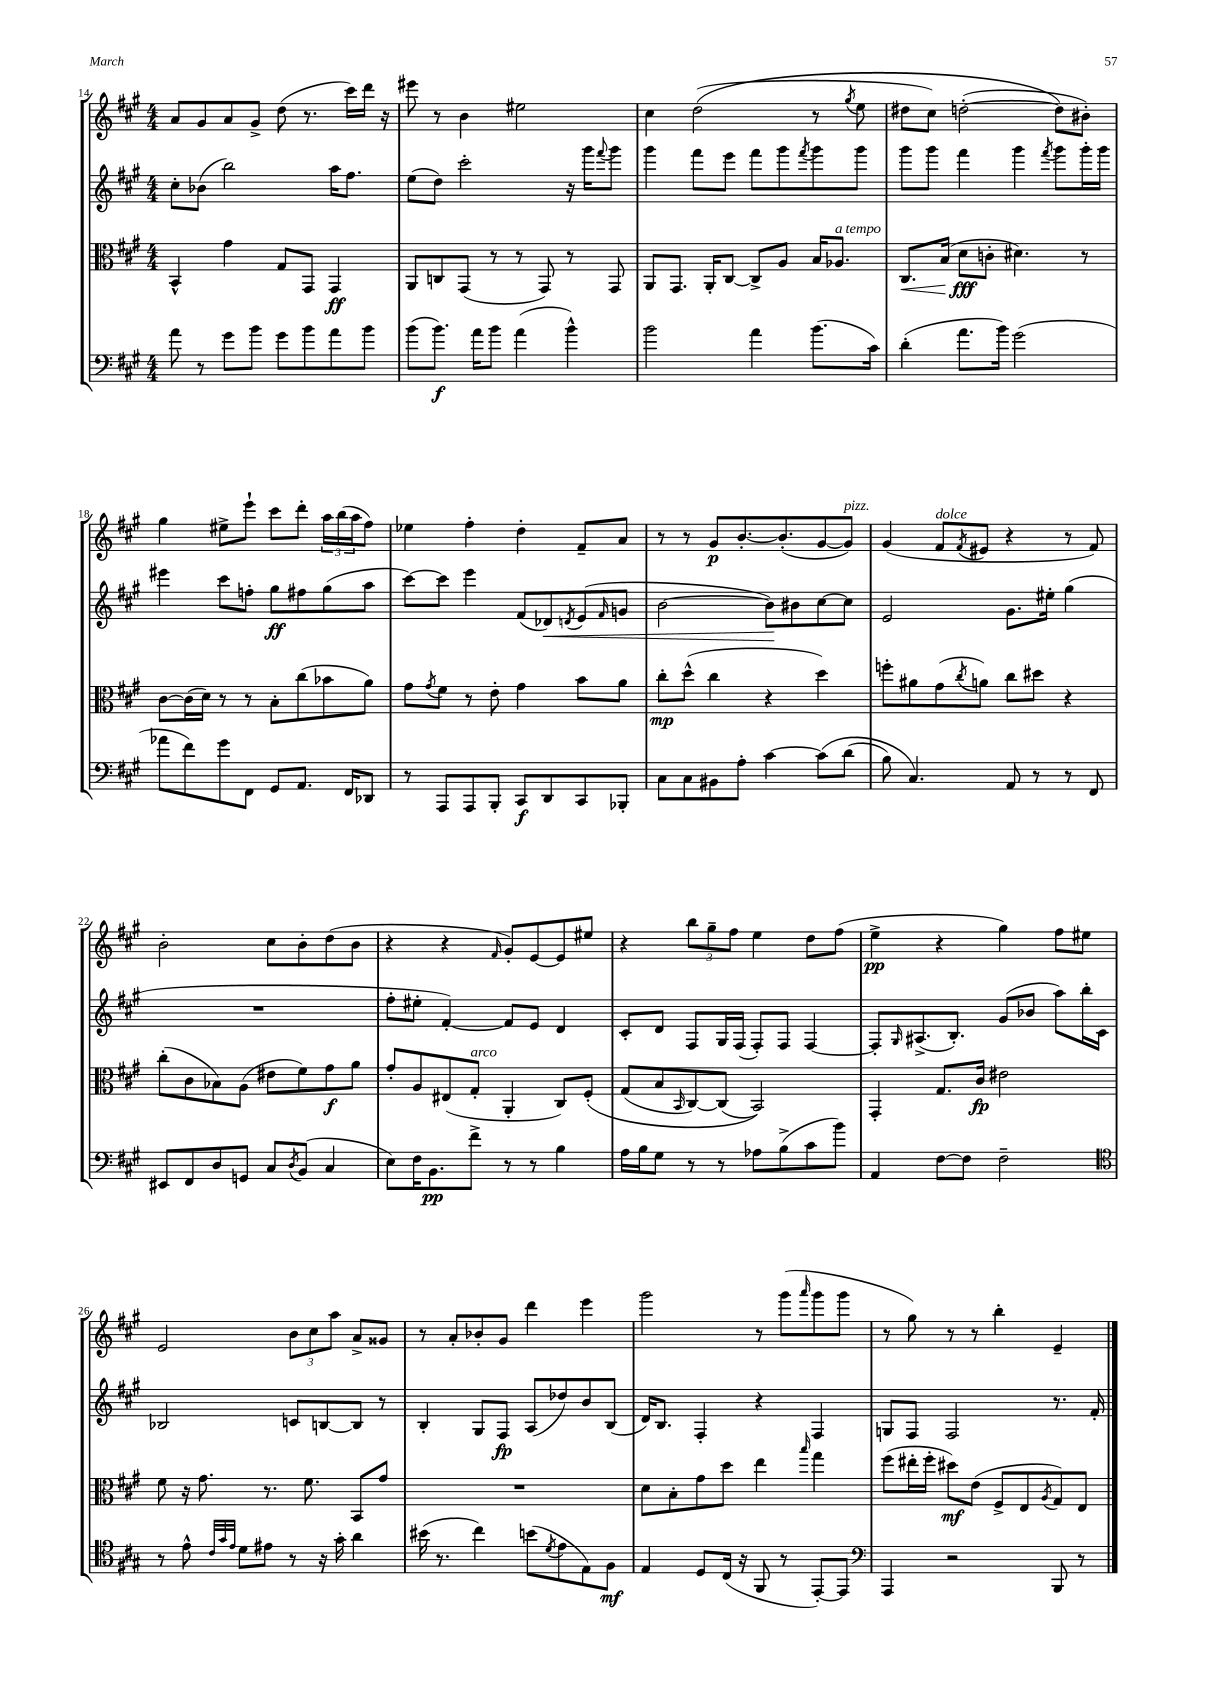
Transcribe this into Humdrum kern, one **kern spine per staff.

**kern	**dynam	**kern	**dynam	**kern	**dynam	**kern	**dynam
*part4	*part4	*part3	*part3	*part2	*part2	*part1	*part1
*staff4	*staff4	*staff3	*staff3	*staff2	*staff2	*staff1	*staff1
*clefF4	*	*clefC3	*	*clefG2	*	*clefG2	*
*k[f#c#g#]	*	*k[f#c#g#]	*	*k[f#c#g#]	*	*k[f#c#g#]	*
*M4/4	*	*M4/4	*	*M4/4	*	*M4/4	*
=14	=14	=14	=14	=14	=14	=14	=14
8a\	.	4BB^^/	.	8cc#'\L	.	8a/L	.
8r	.	.	.	(8b-X\J	.	8g#/	.
8g#\L	.	4g#\	.	2bb\)	.	8a/	.
8b\J	.	.	.	.	.	8g#^/J	.
8g#\L	.	8G#/L	.	.	.	(8dd\	.
8b\	.	8GG#/J	.	.	.	8.r	.
8a\	.	4GG#/	ff	16aa\KL	.	.	.
.	.	.	.	8.ff#\J	.	16ccc#\LL)	.
8b\J	.	.	.	.	.	16ddd\JJ	.
.	.	.	.	.	.	16r	.
=15	=15	=15	=15	=15	=15	=15	=15
(8b\L	.	8AA/L	.	(8ee\L	.	8eee#X\	.
8.b\J)	f	8Cn/	.	8dd\J)	.	8r	.
.	.	(8GG#/J	.	2ccc#'\	.	4b\	.
16a\KL	.	.	.	.	.	.	.
8b\J	.	8r	.	.	.	.	.
(4a\	.	8r	.	.	.	2ee#X\	.
.	.	8GG#/)	.	.	.	.	.
4b^^\)	.	8r	.	16r	.	.	.
.	.	.	.	16ggg#\KL	.	.	.
.	.	.	.	8qqfff#/	.	.	.
.	.	8GG#/	.	8ggg#\J	.	.	.
=16	=16	=16	=16	=16	=16	=16	=16
2b\	.	8AA/L	.	4ggg#\	.	4cc#\	.
.	.	8.GG#/J	.	.	.	.	.
.	.	.	.	8fff#\L	.	((2dd\	.
.	.	16AA'/KL	.	.	.	.	.
.	.	[8C#/J	.	8eee\J	.	.	.
4a\	.	8C#^/L]	.	8fff#\L	.	.	.
.	.	8A/J	.	8ggg#\	.	.	.
.	.	.	.	8qfff#/	.	.	.
(8.b\L	.	16B/KL	.	8ggg#\	.	8r	.
!	!	!LO:TX:a:i:t=a tempo	!	!	!	!	!
.	.	8.A-X/J	.	.	.	.	.
.	.	.	.	.	.	8qgg#/	.
.	.	.	.	8ggg#\J	.	8ee\	.
16c#\Jk)	.	.	.	.	.	.	.
=17	=17	=17	=17	=17	=17	=17	=17
!	!	!	!LO:HP:b	!	!	!	!
(4d'\	.	8.C#/L	<	8ggg#\L	.	8dd#X\L	.
.	.	.	.	8ggg#\J	.	8cc#\J)	.
.	.	(16B/Jk	.	.	.	.	.
8.a\L	.	8d\L	fff	4fff#\	.	([2ddn'\	.
.	.	8cn'\J	[	.	.	.	.
16b\Jk)	.	.	.	.	.	.	.
(2g#\	.	4.d#X\)	.	4ggg#\	.	.	.
.	.	.	.	8qfff#/	.	.	.
.	.	.	.	8ggg#\L	.	8dd\L])	.
.	.	8r	.	16ggg#'\L	.	8b#X'\J)	.
.	.	.	.	16ggg#\JJ	.	.	.
!!LO:LB:g=z
=18	=18	=18	=18	=18	=18	=18	=18
8a-X\L	.	[8c#\L	.	4eee#X\	.	4gg#\	.
8f#\)	.	(16c#\L]	.	.	.	.	.
.	.	16d\JJ)	.	.	.	.	.
8g#\	.	8r	.	8ccc#\L	.	8ee#X^\L	.
8FF#\J	.	8r	.	8ffn'\J	.	8eee`\J	.
8GG#/L	.	8B'\L	.	8gg#\L	ff	8ccc#\L	.
8.AA/J	.	(8cc#\	.	8ff#X\	.	8ddd'\J	.
.	.	8b-X\	.	(8gg#\	.	24aa\LL	.
.	.	.	.	.	.	(24bb\	.
16FF#/KL	.	.	.	.	.	.	.
.	.	.	.	.	.	24aa\J	.
8DD-X/J	.	8a\J)	.	8aa\J	.	8ff#\J)	.
=19	=19	=19	=19	=19	=19	=19	=19
8r	.	8g#\L	.	[8ccc#\L)	.	4ee-X\	.
.	.	8qg#/	.	.	.	.	.
8AAA/L	.	8f#\J	.	8ccc#\J]	.	.	.
8AAA/	.	8r	.	4eee\	.	4ff#'\	.
8BBB'/J	.	8e'\	.	.	.	.	.
8CC#/L	f	4g#\	.	(8f#/L	.	4dd'\	.
!	!	!	!	!	!LO:HP:b	!	!
8DD/	.	.	.	8d-X/)	<	.	.
.	.	.	.	8qdn/	.	.	.
8CC#/	.	8b\L	.	(8e/	.	8f#~/L	.
.	.	.	.	16qqf#/	.	.	.
8BBB-X'/J	.	8a\J	.	8gn/J	.	8a/J	.
=20	=20	=20	=20	=20	=20	=20	=20
8C#\L	.	8cc#'\L	mp	[2b\	.	8r	.
8C#\	.	(8dd^^\J	.	.	.	8r	.
8BB#X\	.	4cc#\	.	.	.	8g#/L	p
8A'\J	.	.	.	.	.	[8.b'/	.
[4c#\	.	4r	.	8b\L])	.	.	.
.	.	.	.	.	.	(8.b'/]	.
.	.	.	.	8b#X\	[	.	.
(8c#\L]	.	4dd\)	.	[8cc#\	.	[8g#/	.
!	!	!	!	!	!	!LO:TX:a:i:t=pizz.	!
(8d\J	.	.	.	8cc#\J]	.	8g#/J])	.
=21	=21	=21	=21	=21	=21	=21	=21
8B\)	.	8ffn'\L	.	2e/	.	(4g#/	.
4.C#/)	.	8a#X\	.	.	.	.	.
!	!	!	!	!	!	!LO:TX:a:i:t=dolce	!
.	.	(8g#\	.	.	.	8f#/L	.
.	.	8qcc#/	.	.	.	8qf#/	.
.	.	8an\J)	.	.	.	8e#X/J	.
8AA/	.	8cc#\L	.	8.g#\L	.	4r	.
8r	.	8dd#X\J	.	.	.	.	.
.	.	.	.	16ee#X'\Jk	.	.	.
8r	.	4r	.	(4gg#\	.	8r	.
8FF#/	.	.	.	.	.	8f#/)	.
!!LO:LB:g=z
=22	=22	=22	=22	=22	=22	=22	=22
8EE#X/L	.	(8cc#'\L	.	1r	.	2b'\	.
8FF#/	.	8c#\	.	.	.	.	.
8D/	.	8B-X\)	.	.	.	.	.
8GGn/J	.	(8A\J	.	.	.	.	.
8C#/L	.	8e#X\L	.	.	.	8cc#\L	.
8qD/	.	.	.	.	.	.	.
(8BB/J	.	8f#\)	.	.	.	8b'\	.
4C#/	.	8g#\	f	.	.	(8dd\	.
.	.	8a\J	.	.	.	8b\J	.
=23	=23	=23	=23	=23	=23	=23	=23
8E\L)	.	8g#'/L	.	8ff#'\L	.	4r	.
16F#\K	.	8A/	.	8ee#X'\J	.	.	.
8.BB\	pp	.	.	.	.	.	.
.	.	(8E#X/	.	[4f#'/)	.	4r	.
!	!	!LO:TX:a:i:t=arco	!	!	!	!	!
8f#^\J	.	8G#'/J	.	.	.	.	.
.	.	.	.	.	.	16qqf#/	.
8r	.	4AA'/	.	8f#/L]	.	8g#'/L)	.
8r	.	.	.	8e/J	.	[8e/	.
4B\	.	8C#/L)	.	4d/	.	8e/]	.
.	.	(8F#'/J	.	.	.	8ee#X/J	.
=24	=24	=24	=24	=24	=24	=24	=24
16A\LL	.	(8G#/L	.	8c#'/L	.	4r	.
16B\J	.	.	.	.	.	.	.
8G#\J	.	8B/	.	8d/J	.	.	.
.	.	16qqBB/	.	.	.	.	.
8r	.	[8C#/)	.	8F#/L	.	12bb\L	.
.	.	.	.	.	.	12gg#~\	.
8r	.	(8C#/J]	.	16G#/L	.	.	.
.	.	.	.	.	.	12ff#\J	.
.	.	.	.	(16F#/JJ	.	.	.
8A-X\L	.	2BB/))	.	8F#'/L)	.	4ee\	.
(8B^\	.	.	.	8F#/J	.	.	.
8c#\	.	.	.	[4F#/	.	8dd\L	.
8b\J)	.	.	.	.	.	(8ff#\J	.
=25	=25	=25	=25	=25	=25	=25	=25
4AA/	.	4GG#'/	.	8F#'/L]	.	4ee^\	pp
.	.	.	.	16qqG#/	.	.	.
.	.	.	.	(8.A#X^/	.	.	.
[8F#\L	.	8.G#/L	.	.	.	4r	.
.	.	.	.	8.B'/J)	.	.	.
8F#\J]	.	.	.	.	.	.	.
.	.	16c#/Jk	fp	.	.	.	.
2F#~\	.	2e#X\	.	(8g#/L	.	4gg#\)	.
.	.	.	.	8b-X/J	.	.	.
.	.	.	.	8aa\L)	.	8ff#\L	.
.	.	.	.	16bb'\L	.	8ee#X\J	.
.	.	.	.	16c#\JJ	.	.	.
!!LO:LB:g=z
=26	=26	=26	=26	=26	=26	=26	=26
*clefC4	*	*	*	*	*	*	*
8r	.	8f#\	.	2B-X/	.	2e/	.
8e^^\	.	16r	.	.	.	.	.
.	.	8.g#\	.	.	.	.	.
32qqc#/LLL	.	.	.	.	.	.	.
32qqg#/	.	.	.	.	.	.	.
32qqe/JJJ	.	.	.	.	.	.	.
8d\L	.	.	.	.	.	.	.
8e#X\J	.	8.r	.	.	.	.	.
8r	.	.	.	8cn/L	.	12b\L	.
.	.	8.f#\	.	.	.	.	.
.	.	.	.	.	.	12cc#\	.
16r	.	.	.	[8Bn/	.	.	.
.	.	.	.	.	.	12aa\J	.
16g#'\	.	.	.	.	.	.	.
4a\	.	8BB/L	.	8B/J]	.	8a^/L	.
.	.	8g#/J	.	8r	.	8g##X/J	.
=27	=27	=27	=27	=27	=27	=27	=27
(16b#X\	.	1r	.	4B'/	.	8r	.
8.r	.	.	.	.	.	.	.
.	.	.	.	.	.	8a'/L	.
4cc#\)	.	.	.	8G#/L	.	8b-X'/	.
.	.	.	.	8F#/J	fp	8g#/J	.
(8bn\L	.	.	.	(8A/L	.	4ddd\	.
8qd/	.	.	.	.	.	.	.
8e\	.	.	.	8dd-X/)	.	.	.
8E\)	.	.	.	8b/	.	4eee\	.
8F#\J	mf	.	.	(8B/J	.	.	.
=28	=28	=28	=28	=28	=28	=28	=28
4E/	.	8d\L	.	16d/KL)	.	2ggg#\	.
.	.	.	.	8.B/J	.	.	.
.	.	8B'\	.	.	.	.	.
8D/L	.	8g#\	.	4F#'/	.	.	.
(16C#/Jk	.	8dd\J	.	.	.	.	.
16r	.	.	.	.	.	.	.
8FF#/	.	4ee\	.	4r	.	8r	.
8r	.	.	.	.	.	(8ggg#\L	.
.	.	16qqbb/	.	.	.	16qqaaa/	.
[8EE'/L)	.	4gg#\	.	4F#/	.	8ggg#\	.
8EE/J]	.	.	.	.	.	8ggg#\J	.
=29	=29	=29	=29	=29	=29	=29	=29
*clefF4	*	*	*	*	*	*	*
4AAA/	.	(8ff#\L	.	8Gn/L	.	8r	.
.	.	16ee#X'\L	.	8F#/J	.	8gg#\)	.
.	.	16ff#'\JJ	.	.	.	.	.
2r	.	8dd#X\L)	mf	2F#/	.	8r	.
.	.	(8e\J	.	.	.	8r	.
.	.	8F#^/L	.	.	.	4bb'\	.
.	.	8E/	.	.	.	.	.
.	.	8qA/	.	.	.	.	.
8BBB/	.	8G#/)	.	8.r	.	4e~/	.
8r	.	8E/J	.	.	.	.	.
.	.	.	.	16f#'/	.	.	.
==	==	==	==	==	==	==	==
*-	*-	*-	*-	*-	*-	*-	*-
